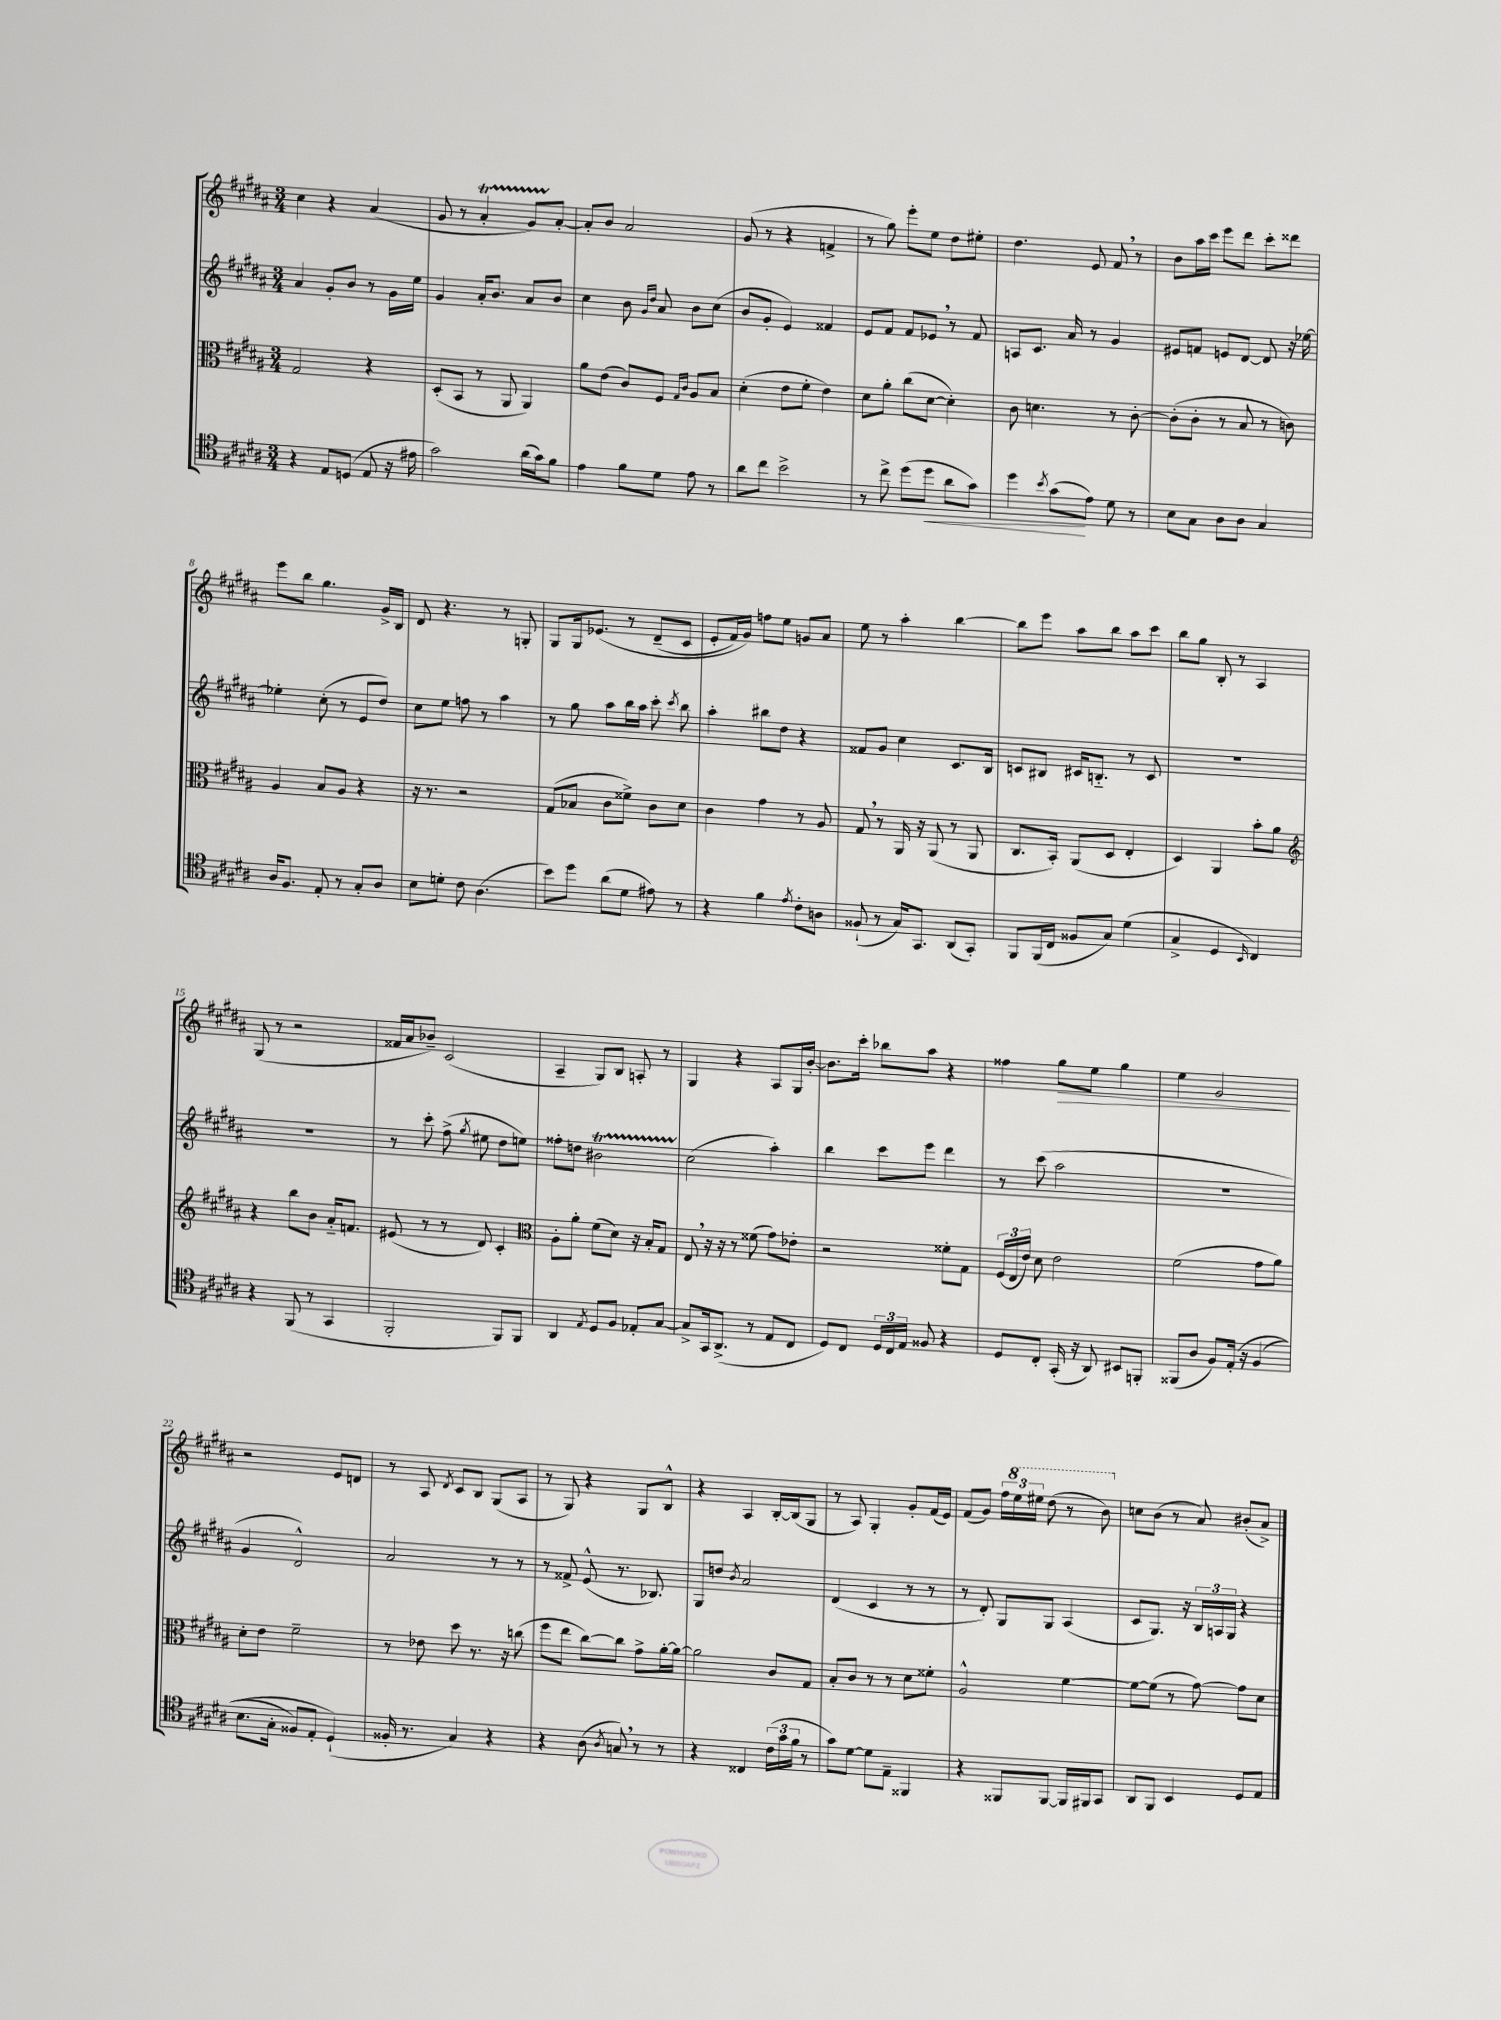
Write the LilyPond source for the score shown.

<<
\new StaffGroup <<
\new Staff = "s0" {
    \clef treble \key b \major \numericTimeSignature \time 3/4
    \autoBeamOff cis''4 r4 ais'4( |
    gis'8 r8 ais'4-.\startTrillSpan gis'8[) ais'8]~-.\stopTrillSpan |
    ais'8[-. b'8] ais'2 |
    gis'8( r8 r4 f'4-> |
    r8 gis''8) e'''8[-. e''8] dis''8[ eis''8]-. |
    dis''4. e'8 fis'8 \breathe r8 |
    b'8[ ais''16 cis'''16] e'''8[ dis'''8] cis'''8[-. disis'''8] |
    e'''8[ b''8] gis''4. gis'16[-> b16] |
    dis'8 r4. r8 g8-. |
    gis8[ gis16 ees'8.]\( r8 dis'8[--( cis'8] |
    e'8[-. fis'16) gis'16]\) f''8[ e''8] g'8[ ais'8] |
    e''8 r8 ais''4-. b''4~ |
    b''8[ e'''8] ais''8[ b''8] ais''8[ cis'''8] |
    b''8[ gis''8] b8-. r8 ais4 |
    gis8( r8 r2 |
    fisis'16[ ais'16 bes'8]--) cis'2( |
    ais4-- gis8[) b8] a8-. r8 |
    gis4 r4 ais8[ gis16 b'16]~-. |
    b'8.[ cis'''16]-. bes''8[ ais''8] r4 |
    fisis''4 gis''8[\> e''8] gis''4 |
    e''4 gis'2\! |
    r2 e'8[ d'8] |
    r8 ais8 \acciaccatura { dis'8 } cis'8[ b8] gis8[( ais8] |
    r8 gis8) r4 gis8[ b8]-^ |
    r4 ais4 b16[~-. b16( gis8] |
    r8 ais8) gis4-. gis'8[-. fis'16( e'16]) |
    fis'8[( gis'8]) \tuplet 3/2 { fis''16[ \ottava #1 e'''16 eis'''16] } dis'''8( r8 b''8) \ottava #0 |
    c''8[ b'8]( r8 ais'8) bis'8[-.( ais'8]->) \bar "|." |
}
\new Staff = "s1" {
    \clef treble \key b \major \numericTimeSignature \time 3/4
    \autoBeamOff ais'4 gis'8[-. b'8] r8 gis'16[ e''16] |
    gis'4 ais'16[-. b'8.] ais'8[ b'8] |
    cis''4 b'8 \grace { gis'16[ dis''16] } ais'8 b'8[ cis''8]( |
    b'8[ gis'8]-. e'4) fisis'4 |
    e'8[ fis'8] fis'8[ ees'8] \breathe r8 fis'8 |
    a8[ cis'8.] ais'16 r8 gis'4 |
    eis'8[ f'8] e'8[ dis'8]~ dis'8 r16 ees''16~ |
    ees''4-. cis''8-.( r8 e'8[ dis''8]) |
    cis''8[ e''8] f''8 r8 ais''4 |
    r8 gis''8 ais''8[ b''16 ais''16] cis'''8-. \acciaccatura { cis'''8 } b''8 |
    ais''4-. bis''8[ dis''8] r4 |
    fisis'8[ gis'8] cis''4 cis'8.[ b16] |
    c'8[ bis8] cis'16[ b8.]-_ r8 cis'8 |
    R2. |
    R2. |
    r8 cis'''8-. fis''8->( \acciaccatura { gis''8 } eis''8 dis''8[ e''8]) |
    fisis''8[-. d''8] bis'2\startTrillSpan |
    cis''2\stopTrillSpan( ais''4-.) |
    b''4 cis'''8[ e'''8] dis'''4 |
    r8 cis'''8( ais''2 |
    R2. |
    gis'4 dis'2-^) |
    ais'2 r8 r8 |
    r8 fisis'8-> e'8-^( r8. bes8.) |
    gis8[ d''8] \acciaccatura { b'8 } ais'2 |
    dis'4( cis'4 r8 r8 |
    r8 dis'8-.) gis8[ gis8] ais4( |
    cis'8[ gis8.]) r16 \tuplet 3/2 { b16[ a16 gis16] } r4 \bar "|." |
}
\new Staff = "s2" {
    \clef alto \key b \major \numericTimeSignature \time 3/4
    \autoBeamOff gis2 r4 |
    dis8[-.( b,8] r8 ais,8 ais,4) |
    ais'8[ e'8]( cis'8[) fis8] \grace { gis16[ cis'16] } ais8[ b8] |
    dis'4-.( e'8[ fis'8]-. e'4) |
    dis'8[ ais'8]-. cis''8[( dis'8]~ dis'4-.) |
    cis'8 d'4. r8 cis'8~-. |
    cis'8[-.( cis'8]-. r8 b8 r8 c'8) |
    ais4 b8[ ais8] r4 |
    r16 r8. r2 |
    gis8[( bes8] cis'8[ fisis'8]->) cis'8[ dis'8] |
    cis'4 gis'4 r8 ais8 |
    gis8 \breathe r8 ais,16 r16 ais,8( r8 ais,8 |
    cis8.[ b,16]-.) ais,8[( dis8] e4-. |
    dis4) ais,4 b'8[-. ais'8] |
    \clef treble r4 b''8[ b'8] ais'16[-_ f'8.] |
    eis'8( r8 r8 dis'8) cis'4-. |
    \clef alto ais8[-. ais'8]-. fis'8[( dis'8]) r16 b16[-. gis8] |
    e8 \breathe r16 r16 r8 fisis'8( gis'8[) ees'8]-. |
    r2 fisis'8[-. gis8] |
    \tuplet 3/2 { fis16[( e16 e'16]) } dis'8 e'2 |
    fis'2( gis'8[ ais'8]) |
    dis'8[-. e'8] fis'2-- |
    r8 ees'8 dis''8 r8. r16 c''8( |
    fis''8[ e''8] cis''8[~) cis''8] gis'8[-> ais'16~-. ais'16]~ |
    ais'2 cis'8[ gis8] |
    b8[-. cis'8] r8 r8 dis'8[ fisis'8]-. |
    ais2-^ fis'4~ |
    fis'8[~ fis'8]( r8 gis'8~) gis'8[ dis'8] \bar "|." |
}
\new Staff = "s3" {
    \clef tenor \key b \major \numericTimeSignature \time 3/4
    \autoBeamOff r4 e8[ d8]( e8 r16 eis'16 |
    gis'2) ais'16[( gis'16) fis'8] |
    e'4 fis'8[ dis'8] e'8 r8 |
    ais'8[ cis''8] b'2-> |
    r8 cis''8-> dis''8[( dis''8]\< ais'8[ gis'8]) |
    dis''4 \acciaccatura { b'8 } gis'8[\!( e'8]) dis'8 r8 |
    b8[ gis8] ais8[ ais8] gis4 |
    ais16[ fis8.] e8-. r8 gis8[-. ais8] |
    b8[ d'8]-. cis'8 ais4.( |
    b'8[) dis''8] ais'8[( dis'8] eis'8) r8 |
    r4 fis'4 \acciaccatura { e'8 } cis'8[-. a8] |
    fisis8-!( r8 gis16[) gis,8.] ais,8[( gis,8]-.) |
    fis,8[ fis,16( cis16] fisis8[ gis8]) dis'4( |
    gis4-> dis4 \grace { b,16 } cis4) |
    r4 fis,8( r8 gis,4 |
    fis,2-. fis,8[) fis,8] |
    ais,4 \acciaccatura { e8 } dis8[ fis8] ees8[-. gis8]~ |
    gis8[-> gis,16 ais,8.]->( r8 e8[ cis8] |
    dis8[) cis8] \tuplet 3/2 { dis16[ cis16 e16] } fisis8 r4 |
    dis8[ cis8]-. gis,16-.( r16 ais,8) bis,8[ f,8]-. |
    fisis,8[( ais8] fis8[) e16]-.\( r16 fis4( |
    b8.[ gis16]-. fisis8[) e8]-. dis4-!(\) |
    fisis16-. r8. gis4) r4 |
    r4 ais8( \acciaccatura { ais8 } g8) \breathe r8 r8 |
    r4 cisis4 \tuplet 3/2 { cis'16[( gis'16 fis'16] } r8 |
    gis'8[) dis'8]~ dis'8[ e8]-- fisis,4 |
    r4 fisis,8[ fisis,8]~ fisis,16[ fis,16 gis,8] |
    ais,8[ fis,8] b,4 dis8[ e8] \bar "|." |
}
>>
>>
